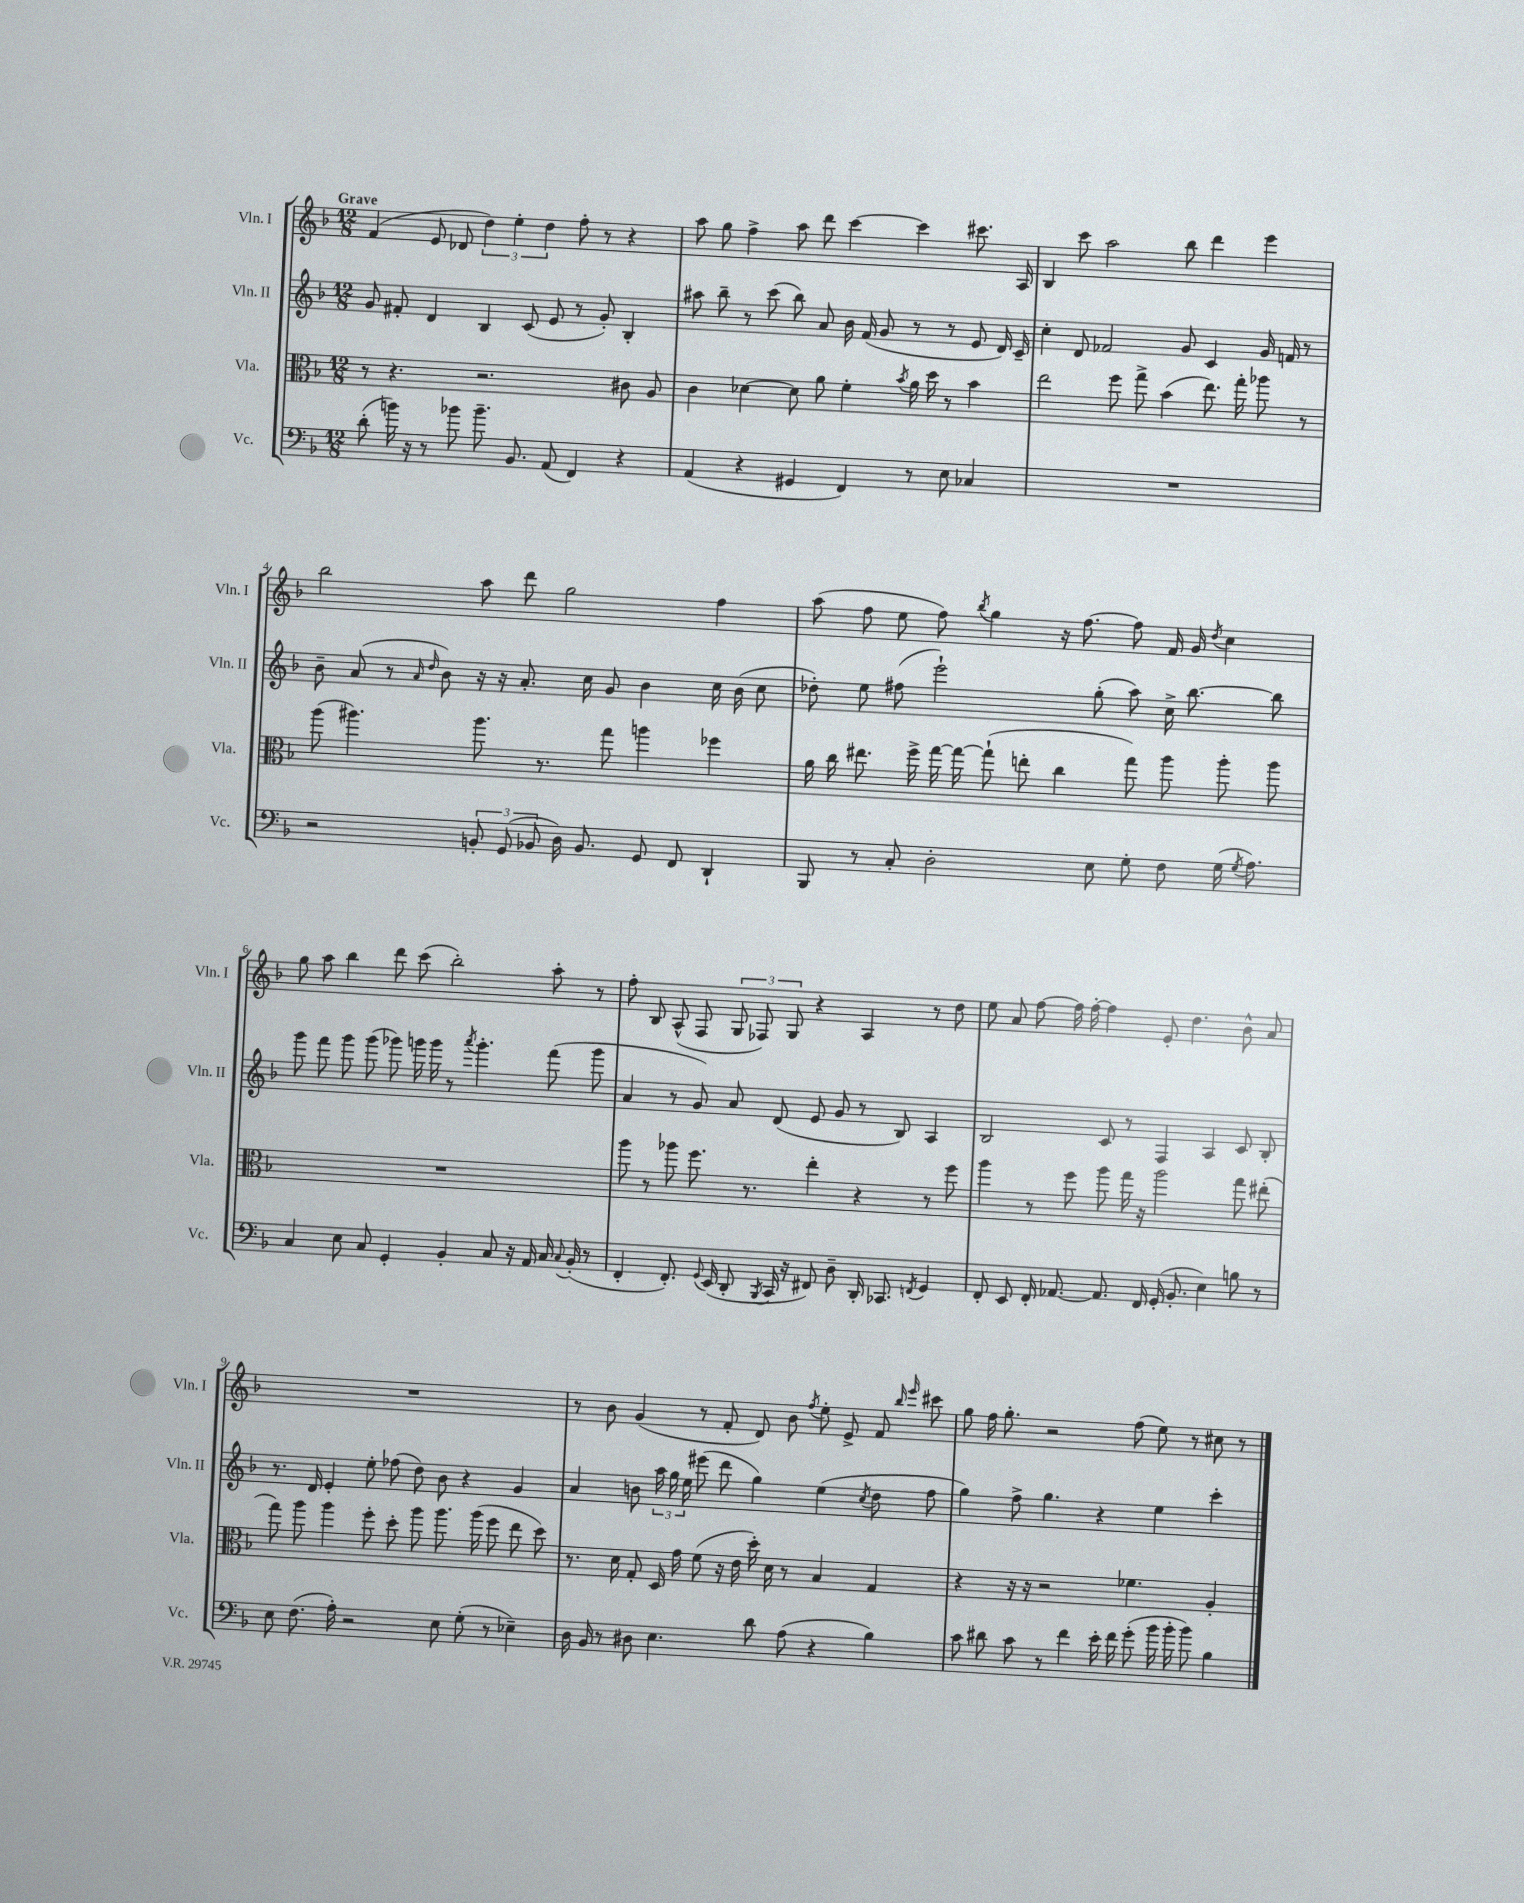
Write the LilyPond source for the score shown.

<<
\new StaffGroup <<
\new Staff = "s0" \with { instrumentName = "Vln. I" shortInstrumentName = "Vln. I" } {
    \clef treble \key f \major \numericTimeSignature \time 12/8 \tempo "Grave"
    \autoBeamOff f'4( e'8 des'8 \tuplet 3/2 { d''4) e''4-. d''4 } f''8-. r8 r4 |
    a''8 g''8 f''4-> a''8 d'''8 c'''4~ c'''4 cis'''8. a16 |
    bes4 c'''8 a''2 bes''8 d'''4 e'''4 |
    bes''2 a''8 d'''8 g''2 f''4 |
    a''8( f''8 e''8 f''8) \acciaccatura { bes''8 } g''4 r16 f''8.~ f''8 f'16 g'16 \acciaccatura { d''8 } c''4 |
    g''8 a''8 bes''4 d'''8 c'''8( bes''2-.) a''8-. r8 |
    f''8-. bes8 a8-^( f8 \tuplet 3/2 { g8 fes8) g8 } r4 a4 r8 d''8 |
    e''8 a'8 f''8~ f''16 f''16~-. f''4 e'8-. d''4. bes'8-^ a'8 |
    R1. |
    r8 bes'8 g'4( r8 f'8-. d'8) bes'8 \acciaccatura { f''8 } e''8-. e'8-> f'8 \grace { bes''16 e'''16 } cis'''8 |
    g''8 f''16 g''8.-. r2 f''8( e''8) r8 cis''8 r8 \bar "|." |
}
\new Staff = "s1" \with { instrumentName = "Vln. II" shortInstrumentName = "Vln. II" } {
    \clef treble \key f \major \numericTimeSignature \time 12/8
    \autoBeamOff g'8 fis'8-. d'4 bes4 c'8( e'8 r8 g'8-.) bes4-. |
    ais''8 bes''8-- r8 c'''8( bes''8) a'8 bes'16 f'16( g'8 r8 r8 e'8 d'16) c'16-- |
    c''4-. d'8 fes'2 g'8 c'4 g'16 f'16 r8 |
    bes'8-- a'8( r8 \grace { a'16 d''16 } bes'8) r16 r16 a'8.-. c''16 g'8 bes'4 c''16 bes'16( c''8 |
    des''8-.) e''8 fis''8( e'''2-!) g''8-.( a''8) c''16-> bes''8.~ bes''8 |
    g'''8 f'''8 g'''8 g'''8( ges'''8) g'''16 g'''16 r8 \acciaccatura { a'''8 } g'''4.-. f'''8( g'''8 |
    a'4 r8 g'8) a'8 d'8( e'8 g'8 r8 bes8) a4 |
    bes2 c'8 r8 f4 a4 c'8 bes8-. |
    r8. d'16 e'4-. e''8-. fes''8( d''8) bes'8 r4 g'4 |
    a'4 b'8 \tuplet 3/2 { a''16 g''16 e''16 } eis'''8( d'''8 g''4) e''4( \acciaccatura { c''8 } d''8 f''8 |
    g''4) f''8-> g''4. r4 e''4 c'''4-. \bar "|." |
}
\new Staff = "s2" \with { instrumentName = "Vla." shortInstrumentName = "Vla." } {
    \clef alto \key f \major \numericTimeSignature \time 12/8
    \autoBeamOff r8 r4. r2. cis'8 a8 |
    c'4 des'4~ des'8 a'8 f'4-. \acciaccatura { bes'8 } a'16 d''16 r8 bes'4 |
    e''2 f''8 g''8-> bes'4( e''8.) g''16-. aes''8 r8 |
    a''8( ais''4.) ais''8. r8. g''8 a''4 fes''4 |
    a'16 c''16 eis''8. f''16-> g''16~ g''16~ g''8-!( e''8-. c''4 g''8) a''8 a''8-. a''8 |
    R1. |
    a''8 r8 aes''8 f''8. r8. e''4-. r4 r8 f''8 |
    a''4 r8 f''8 a''8 g''16 r16 a''2 g''8 eis''8-.( |
    g''8) a''8 a''4 f''8-. d''8-. a''8 a''8. a''16( f''8 e''8 d''8) |
    r8. d'16 g8-. d16 g'16 f'8( r16 e'16 d''16-.) d'16 r8 bes4 g4 |
    r4 r16 r16 r2 fes'4. a4-. \bar "|." |
}
\new Staff = "s3" \with { instrumentName = "Vc." shortInstrumentName = "Vc." } {
    \clef bass \key f \major \numericTimeSignature \time 12/8
    \autoBeamOff d'8-.( b'16) r16 r8 bes'8 bes'8.-- bes,8. a,8( f,4) r4 |
    a,4( r4 gis,4 f,4) r8 e8 ces4 |
    R1. |
    r2 \tuplet 3/2 { b,8-. g,8( bes,8 } d16) bes,8. g,8 f,8 d,4-! |
    bes,,8 r8 c8-. d2-. e8 g8-. f8 g16( \acciaccatura { g8 } a8.) |
    c4 e8 c8 g,4-. bes,4-. c8 r16 a,16 c16 \appoggiatura { c8 } bes,16-.( r8 |
    f,4-. f,8.-.) \appoggiatura { g,8 } e,16( d,8-. \acciaccatura { bes,,8 } c,16 r16 fis,8) d8-- d,16-. ces,8. \acciaccatura { f,8 } g,4 |
    f,8-. e,8 f,16-. aes,8.~ aes,8. f,16 g,16-.( bes,8.-. e4) b8 r8 |
    e8 f8.( a16-.) r2 e8 g8-.( r8 ees4--) |
    d16 bes,16 r8 dis8 e4. d'8 a8( r4 bes4) |
    c'8 dis'8 c'8 r8 f'4 e'16-. f'16 g'8-.( bes'16 bes'16-. bes'8) bes4 \bar "|." |
}
>>
>>
